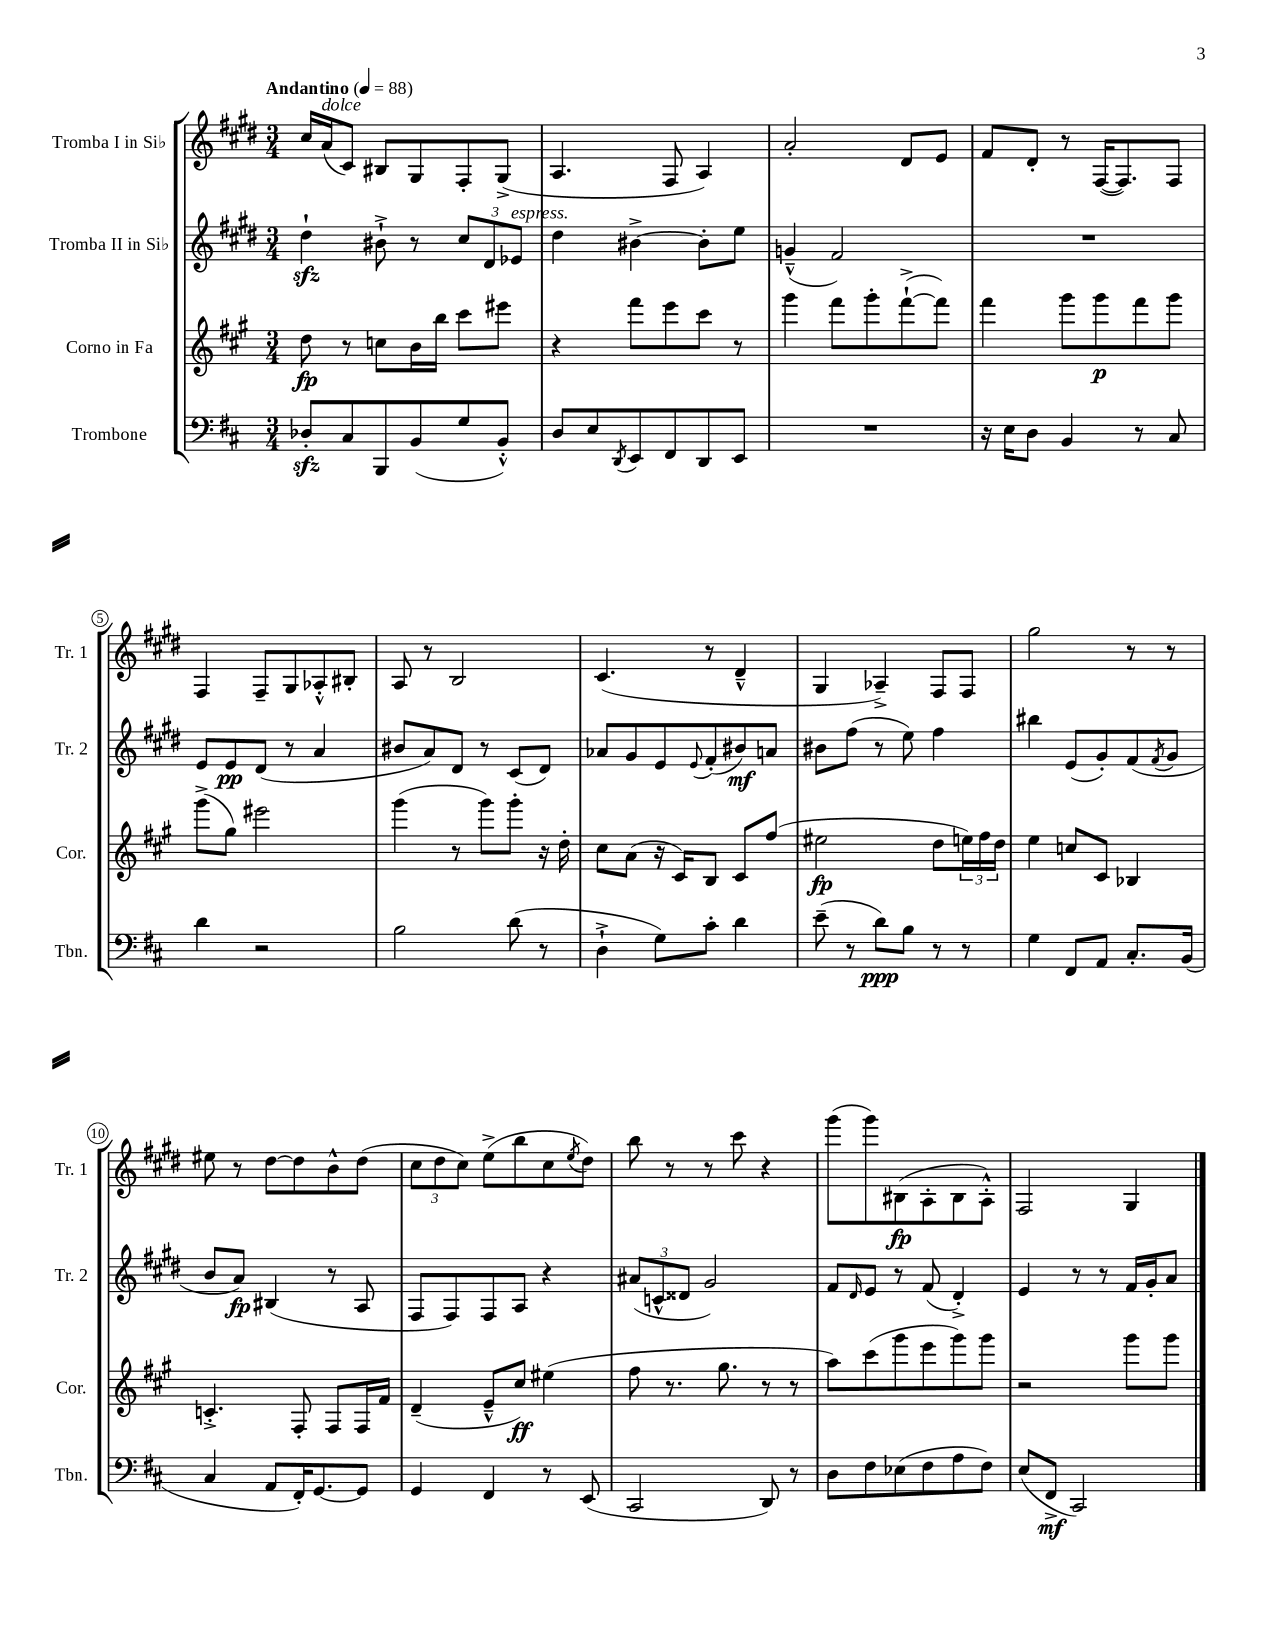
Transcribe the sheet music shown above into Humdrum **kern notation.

**kern	**kern	**kern	**kern
*staff4	*staff3	*staff2	*staff1
*clefF4	*clefG2	*clefG2	*clefG2
*k[f#c#]	*k[f#c#g#]	*k[f#c#g#d#]	*k[f#c#g#d#]
*M3/4	*M3/4	*M3/4	*M3/4
*MM88	*MM88	*MM88	*MM88
8D-'	8dd	4dd#`	16cc#
.	.	.	(16a
8C#	8r	.	8c#)
8BBB	8cc	8b#`^	8B#
(8BB	16b	8r	8G#
.	16bb	.	.
8G	8ccc#	12cc#	8F#'
.	.	12d#	.
8BB'^^)	8eee#	.	(8G#^
.	.	12e-	.
=	=	=	=
8D	4r	4dd#	4.A
8E	.	.	.
8qDD	.	.	.
8EE	8fff#	[4b#^	.
8FF#	8eee	.	8F#
8DD	8ccc#	8b#']	4A)
8EE	8r	8ee	.
=	=	=	=
2.r	4ggg#	(4g~^^	2a'
.	8fff#	2f#)	.
.	8ggg#'	.	.
.	([8fff#`^	.	8d#
.	8fff#])	.	8e
=	=	=	=
16r	4fff#	2.r	8f#
16E	.	.	.
8D	.	.	8d#'
4BB	8ggg#	.	8r
.	8ggg#	.	([16F#
.	.	.	8.F#])
8r	8fff#	.	.
8C#	8ggg#	.	8F#
=	=	=	=
4d	(8ggg#^	8e	4F#
.	8gg#)	8e	.
2r	2eee#	(8d#	8F#~
.	.	8r	8G#
.	.	4a	8A-'^^
.	.	.	8B#'
=	=	=	=
2B	(4ggg#	8b#	8A
.	.	8a)	8r
.	8r	8d#	2B
.	8ggg#)	8r	.
(8d	8ggg#'	(8c#	.
8r	16r	8d#)	.
.	16dd'	.	.
=	=	=	=
4D`^	8cc#	8a-	(4.c#
.	(8a	8g#	.
8G)	16r	8e	.
.	16c#)	.	.
.	.	8qqe	.
8c#'	8B	(8f#'	8r
4d	8c#	8b#)	4d#~^^
.	(8ff#	8a	.
=	=	=	=
(8e~	2ee#	8b#	4G#
8r	.	(8ff#	.
8d)	.	8r	4A-~^)
8B	.	8ee)	.
8r	8dd	4ff#	8F#
8r	24ee)	.	8F#
.	24ff#	.	.
.	24dd	.	.
=	=	=	=
4G	4ee	4bb#	2gg#
8FF#	8cc	(8e	.
8AA	8c#	8g#')	.
8.C#'	4B-	(8f#	8r
.	.	8qf#	.
.	.	8g#	8r
(16BB	.	.	.
=	=	=	=
4C#	4.c'^	8b	8ee#
.	.	8a)	8r
8AA	.	(4B#	[8dd#
16FF#')	8F#'	.	8dd#]
[8.GG	.	.	.
.	8F#	8r	8b^^
8GG]	16F#	8A	(8dd#
.	16f#	.	.
=	=	=	=
4GG	(4d~	8F#	12cc#
.	.	.	12dd#
.	.	8F#)	.
.	.	.	12cc#)
4FF#	8e~^^	8F#	(8ee^
.	8cc#)	8A	8bb
8r	(4ee#	4r	8cc#
.	.	.	8qee
(8EE	.	.	8dd#)
=	=	=	=
2CC#	8ff#	(12a#	8bb
.	.	12c^^	.
.	8.r	.	8r
.	.	12d##	.
.	.	2g#)	8r
.	8.gg#	.	.
.	.	.	8ccc#
8DD)	8r	.	4r
8r	8r	.	.
=	=	=	=
8D	8aa)	8f#	(8ggg#
.	.	16qqd#	.
8F#	(8ccc#	8e	8ggg#)
(8E-	8ggg#	8r	(8B#
8F#	8eee	(8f#	8A'
8A	8ggg#)	4d#'^)	8B#
8F#)	8ggg#	.	8A'^^)
=	=	=	=
(8E	2r	4e	2F#
8FF#^	.	.	.
2CC#)	.	8r	.
.	.	8r	.
.	8ggg#	16f#	4G#
.	.	16g#'	.
.	8ggg#	8a	.
==	==	==	==
*-	*-	*-	*-
